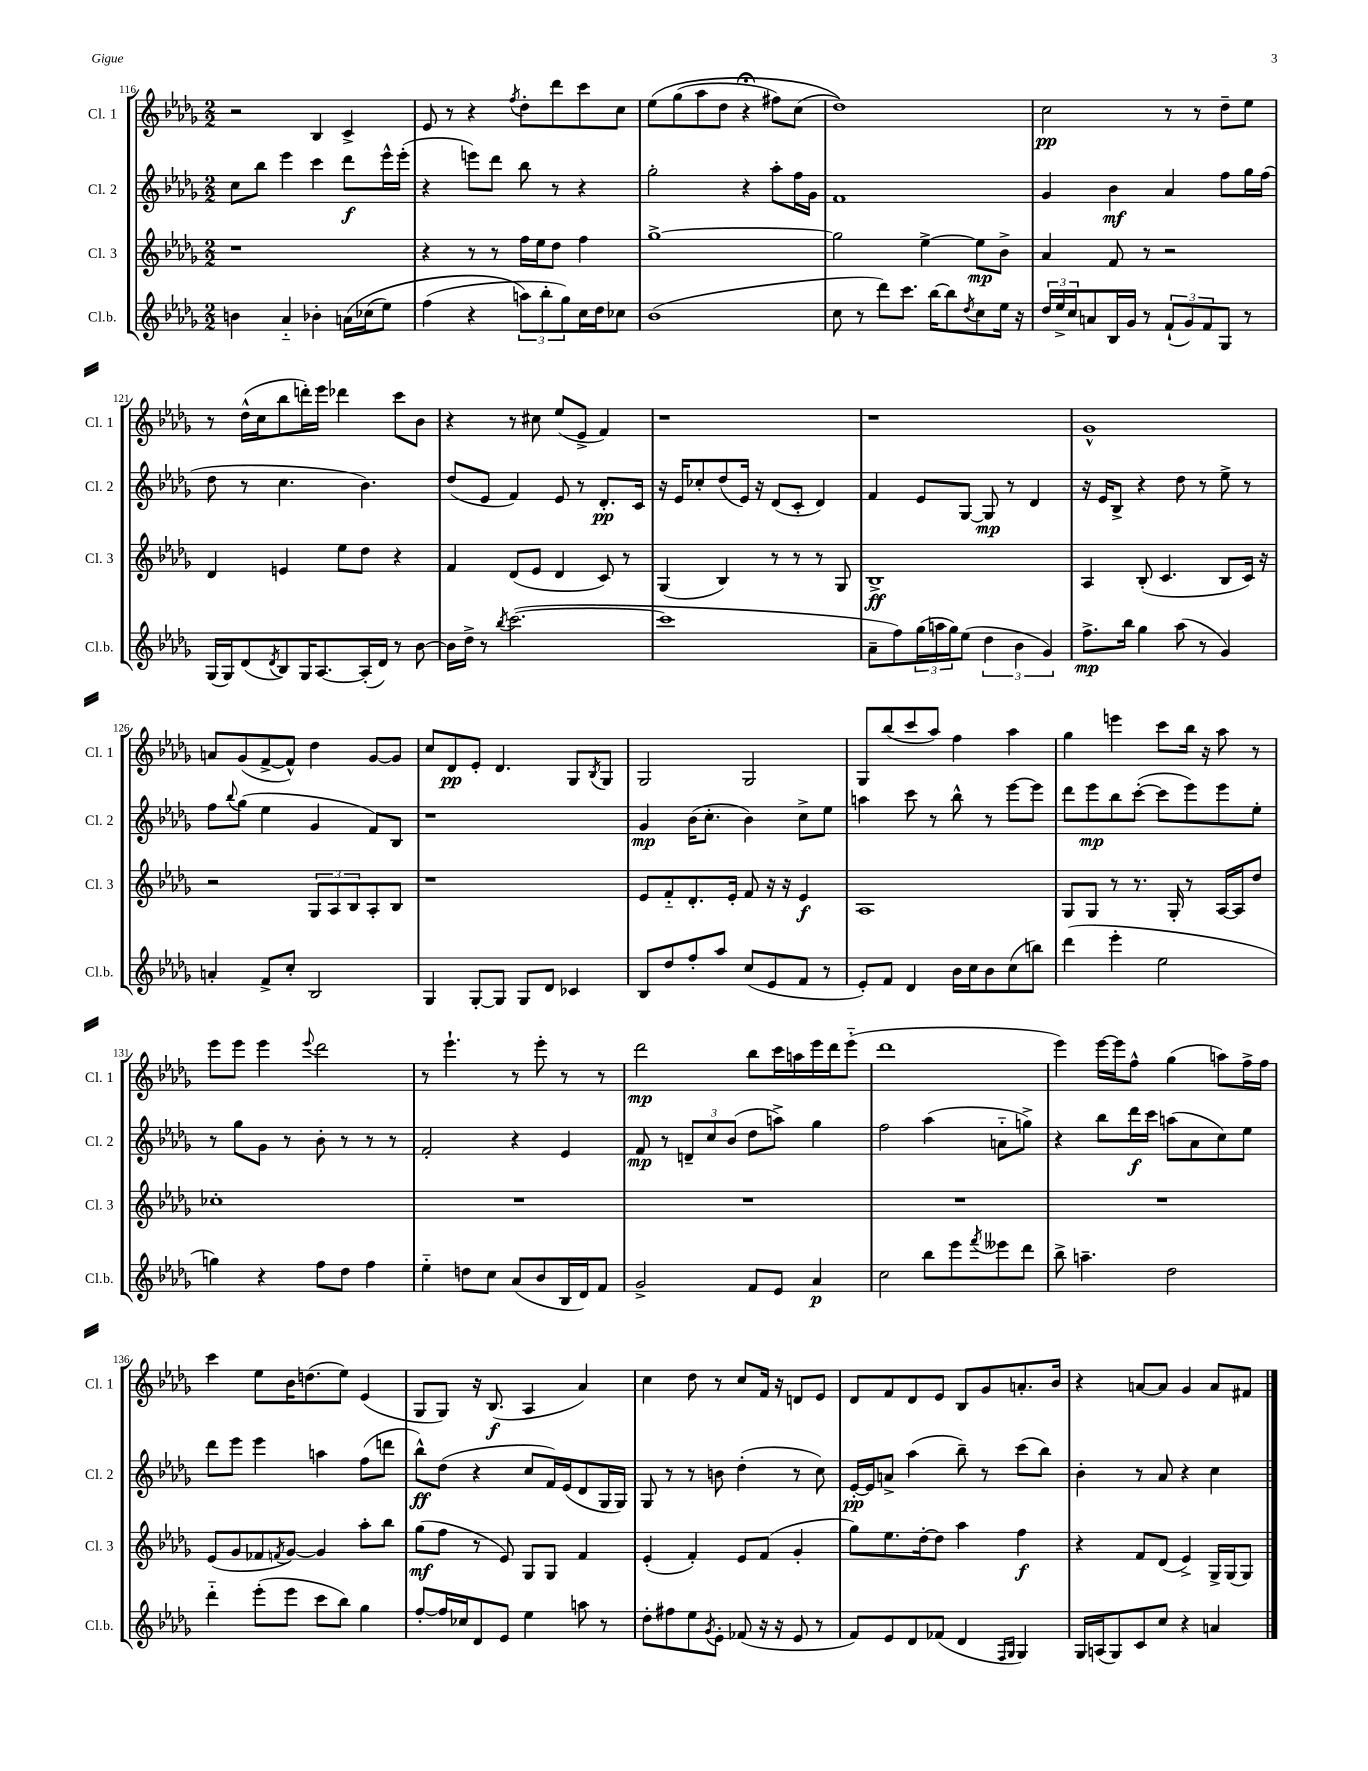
<<
\new StaffGroup <<
\new Staff = "s0" \with { instrumentName = "Cl. 1" shortInstrumentName = "Cl. 1" } {
    \clef treble \key des \major \numericTimeSignature \time 2/2
    r2 bes4 c'4-> |
    ees'8 r8 r4 \acciaccatura { f''8 } des''8-. des'''8 c'''8 c''8 |
    ees''8\( ges''8( aes''8 des''8 r4\fermata fis''8) c''8( |
    des''1)\) |
    c''2\pp r8 r8 des''8-- ees''8 |
    r8 des''16-^( c''16 bes''8 d'''16-.) ees'''16 des'''4 c'''8 bes'8 |
    r4 r8 cis''8 ees''8( ees'8-> f'4) |
    r1 |
    r1 |
    ges'1-^ |
    a'8 ges'8( f'8~-> f'8-^) des''4 ges'8~ ges'8 |
    c''8 des'8\pp ees'8-. des'4. ges8 \acciaccatura { bes8 } ges8 |
    ges2 ges2 |
    ges8 bes''8( c'''8 aes''8) f''4 aes''4 |
    ges''4 e'''4 c'''8 bes''16 r16 aes''8 r8 |
    ees'''8 ees'''8 ees'''4 \appoggiatura { ees'''8 } des'''2 |
    r8 ees'''4.-! r8 ees'''8-. r8 r8 |
    des'''2\mp bes''8 c'''16 a''16 ees'''16 des'''16 ees'''8-_( |
    des'''1 |
    ees'''4) ees'''16~ ees'''16 f''8-^ ges''4( a''8) f''16-> f''16 |
    c'''4 ees''8 bes'16 d''8.( ees''8) ees'4( |
    ges8 ges8) r16 bes8.\f( aes4 aes'4) |
    c''4 des''8 r8 c''8 f'16 r16 d'8 ees'8 |
    des'8 f'8 des'8 ees'8 bes8 ges'8 a'8.-. bes'16 |
    r4 a'8~ a'8 ges'4 a'8 fis'8 \bar "|." |
}
\new Staff = "s1" \with { instrumentName = "Cl. 2" shortInstrumentName = "Cl. 2" } {
    \clef treble \key des \major \numericTimeSignature \time 2/2
    c''8 bes''8 ees'''4 c'''4 des'''8\f ees'''16-^ ees'''16-.( |
    r4 e'''8) des'''8 bes''8 r8 r4 |
    ges''2-. r4 aes''8-. f''16 ges'16 |
    f'1 |
    ges'4 bes'4\mf aes'4 f''8 ges''16 f''16( |
    des''8 r8 c''4. bes'4.) |
    des''8( ees'8 f'4) ees'8 r8 des'8.-.\pp c'16 |
    r16 ees'16 ces''8-. des''8( ees'16) r16 des'8( c'8-. des'4) |
    f'4 ees'8 ges8~ ges8\mp r8 des'4 |
    r16 ees'16 bes8-> r4 des''8 r8 ees''8-> r8 |
    f''8 \appoggiatura { bes''8 } ges''8( ees''4 ges'4 f'8) bes8 |
    r1 |
    ges'4\mp bes'16( c''8.-. bes'4) c''8-> ees''8 |
    a''4 c'''8 r8 bes''8-^ r8 ees'''8~ ees'''8 |
    des'''8 ees'''8\mp bes''8 c'''8~-.( c'''8 ees'''8) ees'''8 ees''8-. |
    r8 ges''8 ges'8 r8 bes'8-. r8 r8 r8 |
    f'2-. r4 ees'4 |
    f'8\mp r8 \tuplet 3/2 { d'8-- c''8 bes'8( } des''8 a''8->) ges''4 |
    f''2 aes''4( a'8-_ g''8->) |
    r4 bes''8 des'''16\f c'''16 a''8( aes'8 c''8) ees''8 |
    des'''8 ees'''8 ees'''4 a''4 f''8( d'''8 |
    bes''8-^\ff) des''8( r4 c''8 f'16) ees'16( des'8 ges16 ges16) |
    ges8 r8 r8 b'8 des''4-.( r8 c''8) |
    ees'16~-.\pp ees'16 a'8-> aes''4( bes''8--) r8 c'''8( bes''8) |
    bes'4-. r8 aes'8 r4 c''4 \bar "|." |
}
\new Staff = "s2" \with { instrumentName = "Cl. 3" shortInstrumentName = "Cl. 3" } {
    \clef treble \key des \major \numericTimeSignature \time 2/2
    r1 |
    r4 r8 r8 f''16 ees''16 des''8 f''4 |
    ges''1~-> |
    ges''2 ees''4~-> ees''8\mp bes'8-> |
    aes'4 f'8 r8 r2 |
    des'4 e'4 ees''8 des''8 r4 |
    f'4 des'8( ees'8 des'4 c'8) r8 |
    ges4( bes4) r8 r8 r8 ges8 |
    bes1->\ff |
    aes4 bes8-.( c'4. bes8 c'16) r16 |
    r2 \tuplet 3/2 { ges8 aes8 bes8 } aes8-. bes8 |
    r1 |
    ees'8 f'8-_ des'8.-. ees'16-. f'8 r16 r16 ees'4\f |
    aes1 |
    ges8 ges8 r8 r8. ges16-. r8 aes16~ aes16 des''8 |
    ces''1-. |
    R1 |
    R1 |
    R1 |
    R1 |
    ees'8( ges'8 fes'8 \acciaccatura { f'8 } ges'8~) ges'4 aes''8-. bes''8 |
    ges''8\mf( f''8 r8 ees'8) ges8 ges8 f'4 |
    ees'4-.( f'4-.) ees'8 f'8( ges'4-. |
    ges''8) ees''8. des''16~-. des''8 aes''4 f''4\f |
    r4 f'8 des'8( ees'4->) ges16-> ges16( ges8) \bar "|." |
}
\new Staff = "s3" \with { instrumentName = "Cl.b." shortInstrumentName = "Cl.b." } {
    \clef treble \key des \major \numericTimeSignature \time 2/2
    b'4 aes'4-_ bes'4-. a'16\( ces''16( ees''8) |
    f''4( r4 \tuplet 3/2 { a''8\) bes''8-. ges''8) } c''16 des''16 ces''8 |
    bes'1( |
    c''8 r8 des'''8) c'''8. bes''16~ bes''8 \acciaccatura { des''8 } c''8 ees''16 r16 |
    \tuplet 3/2 { des''16 ees''16-> c''16 } a'8 bes16 ges'16 r8 \tuplet 3/2 { f'8-!( ges'8) f'8 } ges8 r8 |
    ges16( ges16) des'8( \acciaccatura { des'8 } bes8) ges16 aes8.~ aes16-.( des'16) r8 bes'8~ |
    bes'16 des''16-> r8 \acciaccatura { bes''8 } c'''2.~( |
    c'''1 |
    aes'8-- f''8) \tuplet 3/2 { ges''16( a''16 ges''16) } ees''8( \tuplet 3/2 { des''4 bes'4 ges'4) } |
    f''8.->\mp bes''16 ges''4 aes''8( r8 ges'4) |
    a'4-. f'8-> c''8-. bes2 |
    ges4 ges8~-. ges8 ges8 des'8 ces'4 |
    bes8 des''8 f''8-. aes''8 c''8( ees'8 f'8 r8 |
    ees'8-.) f'8 des'4 bes'16 c''16 bes'8 c''8( b''8) |
    des'''4( ees'''4-. ees''2 |
    g''4) r4 f''8 des''8 f''4 |
    ees''4-_ d''8 c''8 aes'8( bes'8 bes16 des'16) f'8 |
    ges'2-> f'8 ees'8 aes'4\p |
    c''2 bes''8 ees'''8 \acciaccatura { f'''8 } eeses'''8 des'''8 |
    bes''8-> a''4.-- des''2 |
    des'''4-_ ees'''8-.( ees'''8 c'''8 bes''8) ges''4 |
    f''8~-. f''16 ces''16 des'8 ees'8 ees''4 a''8 r8 |
    des''8-. fis''8 ees''8 \acciaccatura { ges'8 } ees'8-. fes'8( r16 r16 ees'8 r8 |
    f'8) ees'8 des'8 fes'8( des'4 \grace { f16 ges16 } ges4) |
    ges16 a16( ges8) c'8 c''8 r4 a'4 \bar "|." |
}
>>
>>
\layout { \context { \Score currentBarNumber = #116 } }
